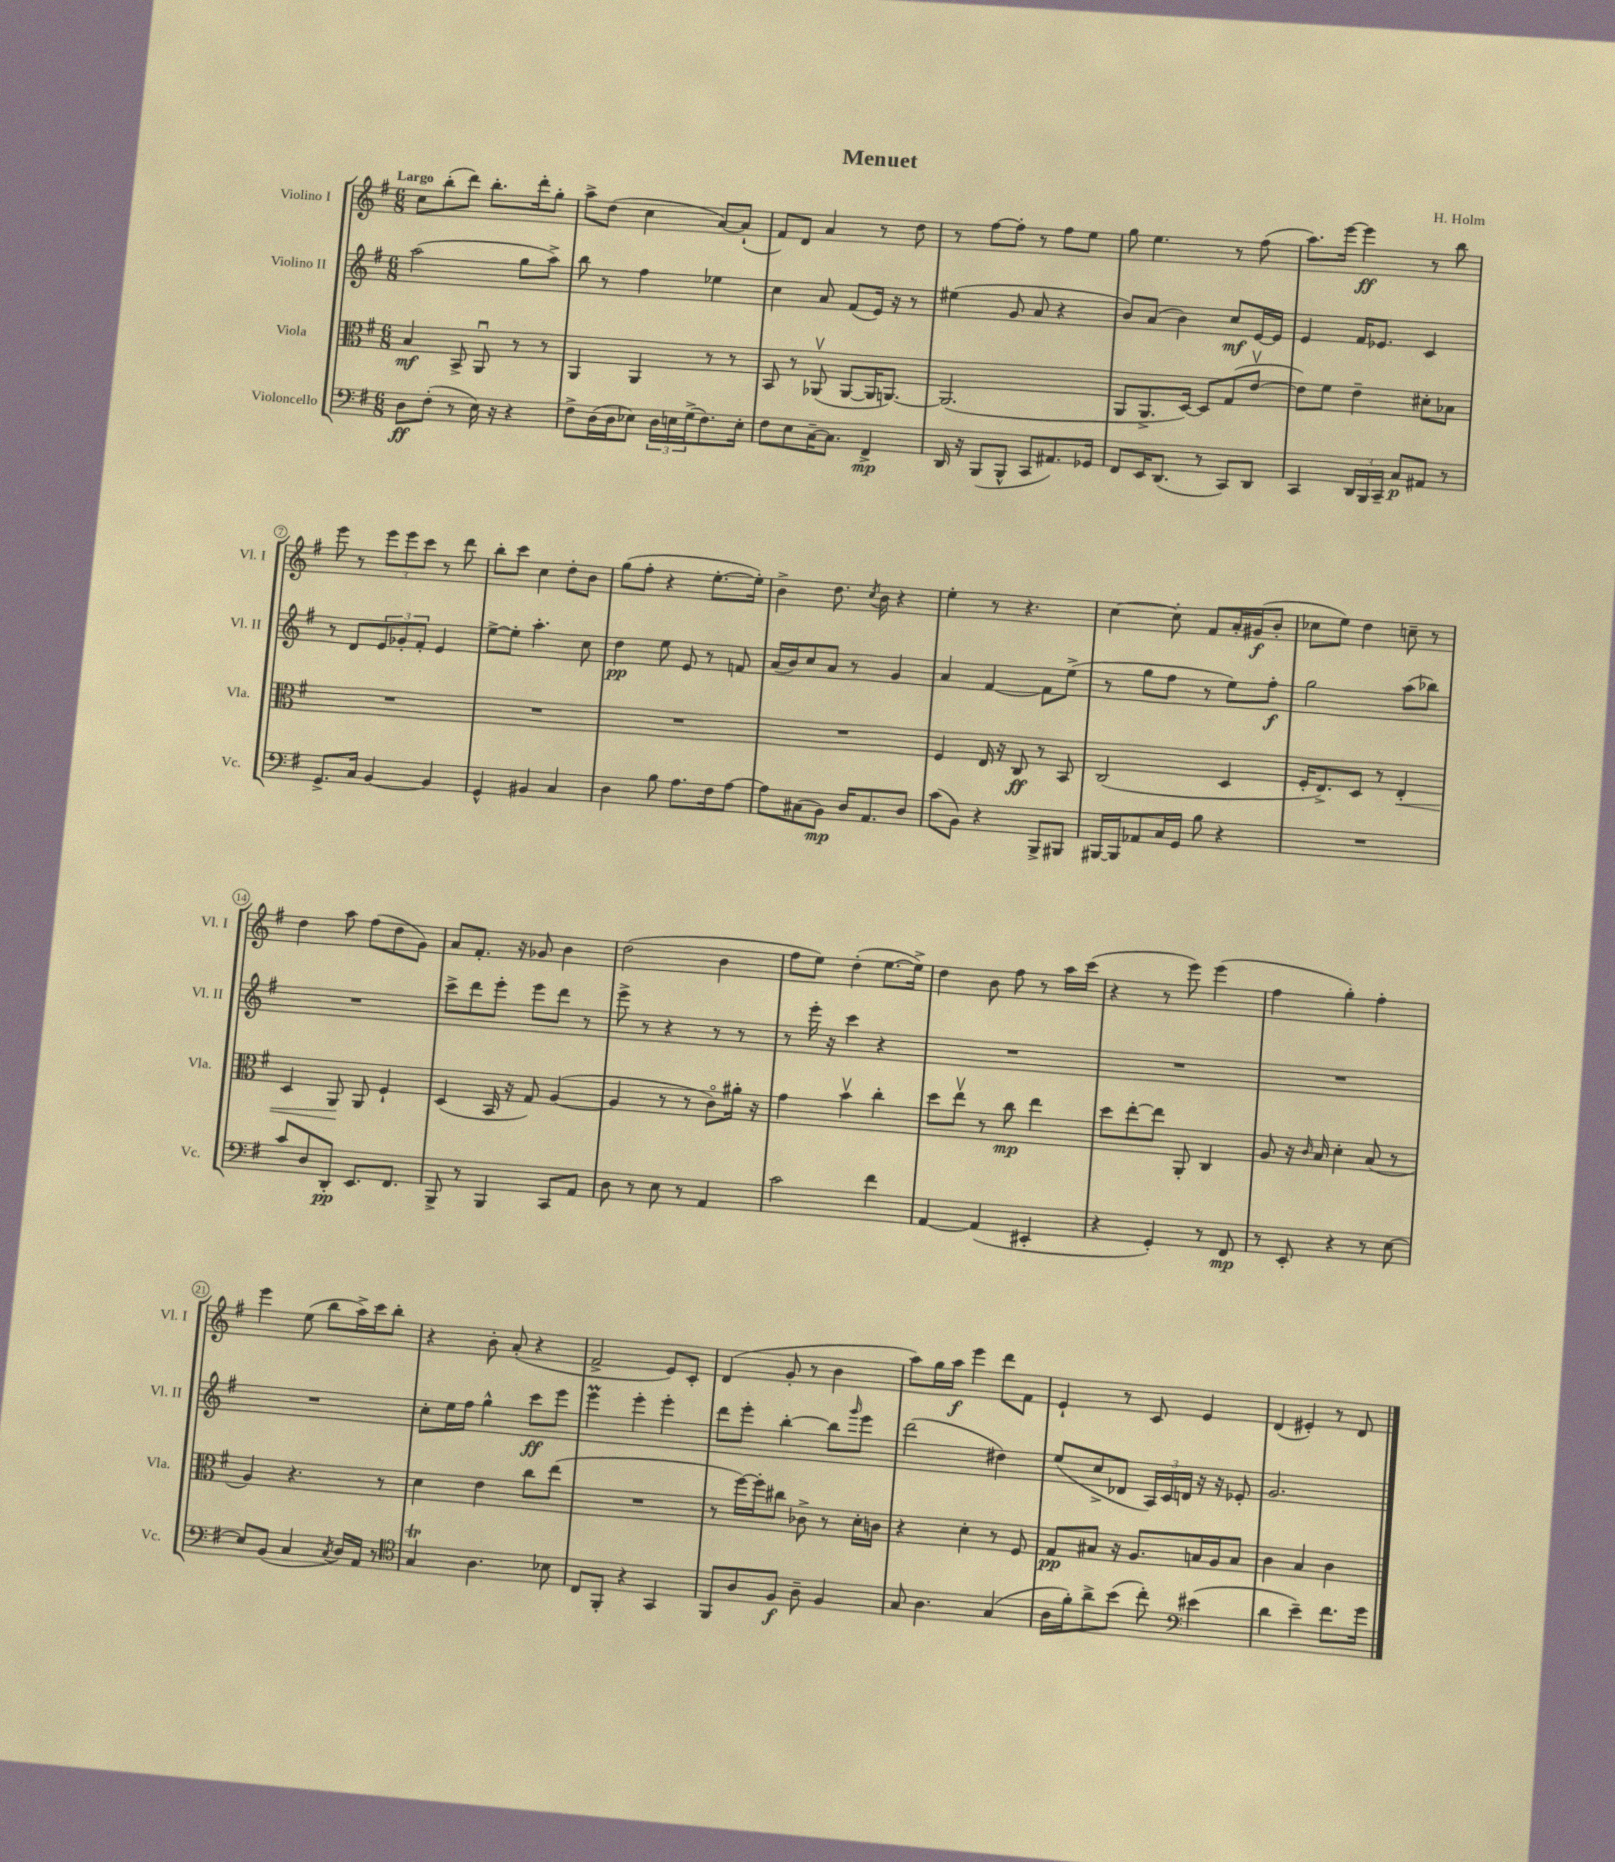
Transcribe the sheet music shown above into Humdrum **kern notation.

**kern	**kern	**kern	**kern
*staff4	*staff3	*staff2	*staff1
*clefF4	*clefC3	*clefG2	*clefG2
*k[f#]	*k[f#]	*k[f#]	*k[f#]
*M6/8	*M6/8	*M6/8	*M6/8
8D	4B	(2aa	8cc
(8F#'	.	.	(8bb'
8r	8BB^	.	8ddd)
16E)	8AAu	.	8.bb'
16r	.	.	.
4r	8r	8gg	.
.	.	.	16ddd'
.	8r	8aa^)	8gg'
=	=	=	=
8F#^	4AA	8bb	8aa^
(16D	.	8r	(8dd
16D	.	.	.
8E-)	4AA	4ff#	4cc
24D	.	.	.
24E	.	.	.
(24G^	.	.	.
8.F#)	8r	4ee-	[8a)
.	8r	.	(8a`]
16E'	.	.	.
=	=	=	=
8F#	8BB	4cc	8f#)
8E	8r	.	8d
[16C~	(8AA-v	8a	4a
8.C]	.	.	.
.	[8AA-	(8f#	.
4FF#^	16AA-]	16e)	8r
.	[8.AA)	16r	.
.	.	8r	8dd
=	=	=	=
16DD	(2.AA]	(4ee#	8r
16r	.	.	.
(8BBB	.	.	[8ff#
8BBB^^	.	8g	8ff#']
8CC	.	8a	8r
8.AA#)	.	4r	8ff#
.	.	.	8ee
16GG-	.	.	.
=	=	=	=
8FF#	8AA	8b)	8gg
16EE	8.AA^	(8a	4.ee
(8.DD	.	.	.
.	.	4b)	.
.	[16D)	.	.
8r	8D]	.	.
8CC)	(8G	8cc	8r
8DD	[8ev	[16e	(8ff#
.	.	16e]	.
=	=	=	=
4CC	8e])	4e	8.aa)
.	8f#	.	.
.	.	.	[16eee
24DD	4e~	16f#	4eee]
24BBB	.	.	.
.	.	8.e-	.
24CC~	.	.	.
8C	.	.	.
8AA#	8d#'	4c	8r
8r	8B-	.	8bb
=	=	=	=
8.GG^	2.r	8r	8eee
.	.	8d	8r
16C	.	.	.
[4BB	.	12e	12eee
.	.	12g-'	12eee
.	.	12f#'	12ccc
4BB]	.	4e	8r
.	.	.	8ddd
=	=	=	=
4GG^^	2.r	[8ee^	8bb'
.	.	8ee']	8ccc
4BB#	.	4.aa'	4cc
4C	.	.	8dd'
.	.	8cc	8b
=	=	=	=
4D	2.r	4dd	(8gg
.	.	.	8ff#'
8B	.	8ee	4r
8.A	.	8e	.
.	.	8r	[8.ee'
16F#	.	.	.
[8A	.	8f	.
.	.	.	16ee'])
=	=	=	=
8A]	2.r	(16a	4b^
.	.	16b)	.
(8C#	.	8cc	.
8BB)	.	8a	8.dd
16D	.	8r	.
.	.	.	8qcc
8.AA	.	.	16b
.	.	4g	4r
8D	.	.	.
=	=	=	=
(8c	4F#	4a	4ee'
8BB)	.	.	.
4r	16E	[4f#	8r
.	16r	.	.
.	8C	.	4.r
8BBB^	8r	8f#]	.
8BBB#	8BB	(8ee^	.
=	=	=	=
[16BBB#	(2C	8r	[4cc
16BBB#]	.	.	.
8AA-	.	8gg	.
16C	.	8ff#	8cc']
16GG	.	.	.
8B	.	8r	8f#
4r	4D	8ee)	16a'
.	.	.	(16g#
.	.	8ff#'	8b'
=	=	=	=
2.r	16F#'	2gg	8cc-
.	8.E^)	.	.
.	.	.	8ee)
.	8D	.	4dd
.	8r	.	.
.	4E'	(8aa	8cc~
.	.	8bb-)	8r
=	=	=	=
8c	4D	2.r	4dd
8D	.	.	.
8DD'	8AA	.	8aa
8.EE	8AA	.	(8ff#
.	4F#`	.	8dd
8.FF#	.	.	.
.	.	.	8g)
=	=	=	=
8BBB^	(4D	8ccc^	8a
8r	.	8ddd	8.f#'
4BBB	16BB	8eee'	.
.	16r	.	16r
.	8G)	8eee	8g-
8CC	([4A	8ddd	4b
8AA	.	8r	.
=	=	=	=
8D	4A]	8eee^	(2dd
8r	.	8r	.
8E	8r	4r	.
8r	8r	.	.
4AA	8co)	8r	4b
.	16a#'	8r	.
.	16r	.	.
=	=	=	=
2c	4g	8r	8ff#
.	.	16eee'	8ee)
.	.	16r	.
.	4bv	4ccc	(4dd'
4f#	4cc'	4r	[8.ee
.	.	.	16ee^])
=	=	=	=
[4AA	8dd	2.r	4dd
.	8eev	.	.
(4AA]	8r	.	8b
.	8cc	.	8ff#
4EE#'	4ee	.	8r
.	.	.	16aa
.	.	.	(16ccc
=	=	=	=
4r	8dd	2.r	4r
.	[8ee'	.	.
4GG')	8ee]	.	8r
.	8AA'	.	8eee)
8r	4C	.	(4eee
8FF#	.	.	.
=	=	=	=
8r	8A	2.r	4ff#
8EE'	16r	.	.
.	16qqc	.	.
.	16B	.	.
4r	4d'	.	4gg')
8r	(8B	.	4ff#'
[8E	8r	.	.
=	=	=	=
8E]	4A)	2.r	4eee
(8BB	.	.	.
4C	4.r	.	(8ee
.	.	.	8bb
8qC	.	.	.
16D)	.	.	16aa^)
16AA	.	.	16ccc
8r	8r	.	8bb'
=	=	=	=
*clefC4	*	*	*
4G	4d	8cc'	4r
.	.	16ee	.
.	.	16ff#	.
4.A	4e	4gg^^	8b'
.	.	.	(8a'
.	8cc	8ccc	4r
8B-	(8ee	8eee	.
=	=	=	=
8C	2.r	4eee	2f#^
8FF#'	.	.	.
4r	.	4eee'	.
4GG	.	4eee'	8e)
.	.	.	8c'
=	=	=	=
8FF#	8r	8ddd	(4d
8A	[16ff#)	8eee'	.
.	16ff#']	.	.
8F#	8cc#	[4bb'	8g'
8A~	8c-^	.	8r
4F#	8r	8bb]	4b
.	.	16qqggg	.
.	16d'	8eee	.
.	16c	.	.
=	=	=	=
8G	4r	(2ddd	8aa)
4.A	.	.	16gg
.	.	.	16aa
.	4d'	.	4eee
(4G	8r	4dd#)	8ddd
.	8F#	.	8f#
=	=	=	=
16A	8G	(8ee	4e`
16f#')	.	.	.
8a^	8B#	8cc^	.
(8b	16r	8d-	8r
.	8.A	.	.
8cc')	.	24A)	8c
.	.	24c	.
.	.	24d	.
*clefF4	*	*	*
(4e#	16B	16r	4e
.	16A	16r	.
.	8B	8e-'	.
=	=	=	=
4d	4c	2.g	(4d
4e~)	4B	.	4e#')
8.f#	4c	.	8r
.	.	.	8d
16g	.	.	.
==	==	==	==
*-	*-	*-	*-
